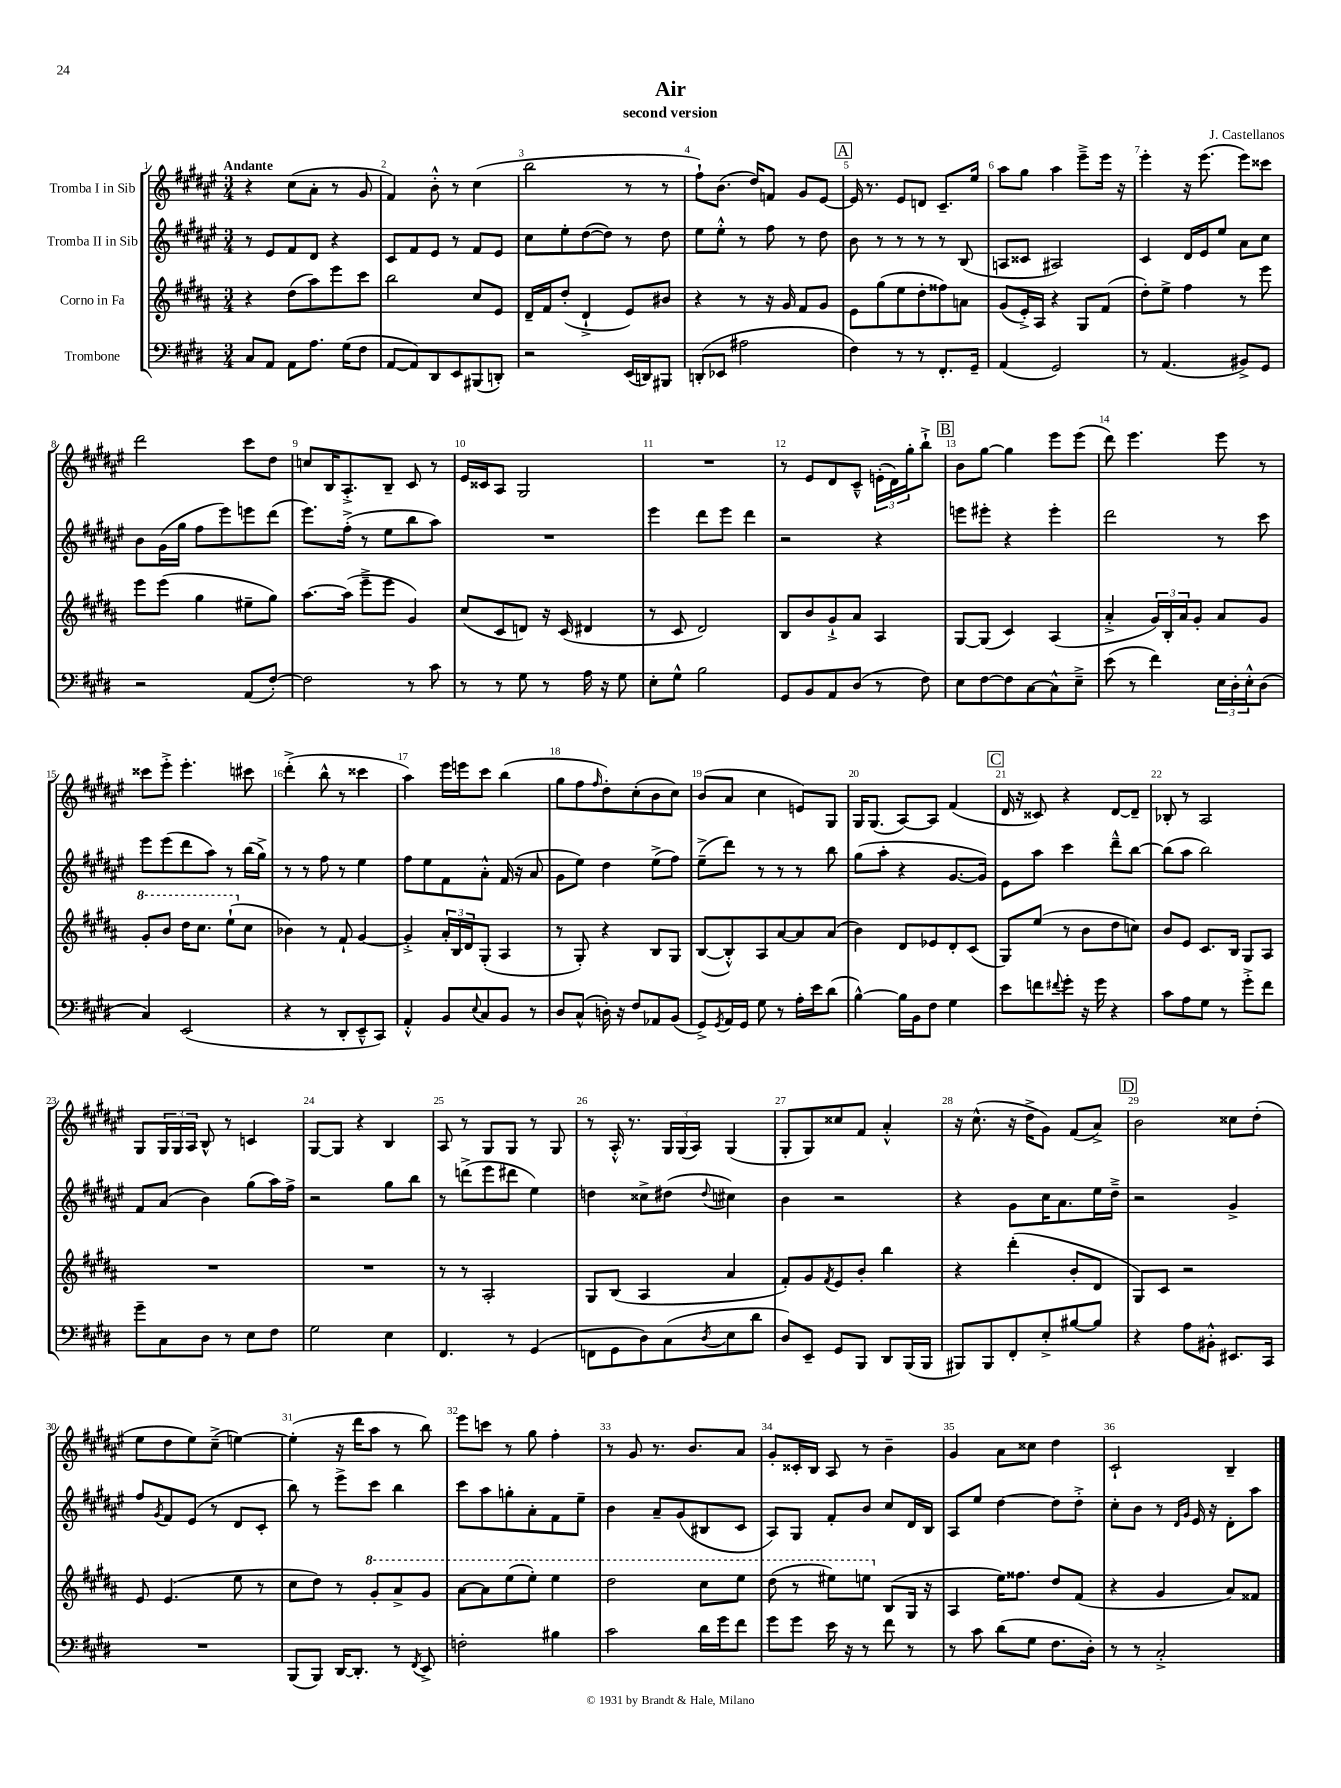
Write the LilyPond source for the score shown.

\header { title = "Air" composer = "J. Castellanos" subtitle = "second version" }
<<
\new StaffGroup <<
\new Staff = "s0" \with { instrumentName = "Tromba I in Sib" } {
    \clef treble \key fis \major \numericTimeSignature \time 3/4 \tempo "Andante"
    r4 cis''8( ais'8-. r8 gis'8 |
    fis'4) b'8-.-^ r8 cis''4( |
    b''2 r8 r8 |
    fis''8-!) b'8.( dis''16) f'8 gis'8 eis'8~ |
    \mark \markup { \box "A" } eis'16 r8. eis'8 d'8 cis'8.-- eis''16 |
    ais''8 gis''8 ais''4 eis'''8---> eis'''16 r16 |
    eis'''4-. r16 eis'''8.( eis'''8) cisis'''8 |
    dis'''2 cis'''8 dis''8 |
    c''8 b16 ais8.-.-> b8-- cis'8 r8 |
    eis'16 cisis'16 ais8 gis2 |
    R2. |
    r8 eis'8 dis'8 cis'8---^ \tuplet 3/2 { e'16-.( dis'16) gis''16-. } b''8-!-> |
    \mark \markup { \box "B" } b'8 gis''8~ gis''4 eis'''8 eis'''8( |
    dis'''8) eis'''4. eis'''8 r8 |
    cisis'''8 eis'''8-.-> eis'''4.-. cis'''8 |
    dis'''4-.->( b''8-^ r8 cisis'''4 |
    ais''4) eis'''16 e'''16 cis'''8 b''4( |
    gis''8 fis''8 \grace { fis''16 } dis''8-.) cis''8-.( b'8 cis''8) |
    b'8( ais'8 cis''4 e'8) gis8 |
    gis16 gis8.( ais8~) ais8 fis'4( |
    \mark \markup { \box "C" } dis'16 r16 cisis'8) r4 dis'8~ dis'8-- |
    bes8-. r8 ais2 |
    gis8 \tuplet 3/2 { gis16 gis16 ais16 } b8-^ r8 c'4 |
    gis8~ gis8 r4 b4 |
    ais8 r8 gis8 gis8 r8 gis8 |
    r8 ais16-.-^ r8. \tuplet 3/2 { gis16 gis16( ais16) } gis4( |
    gis8-. gis8) cisis''8 fis'8 ais'4-.-^ |
    r16 cis''8.-^( r16 dis''16-> gis'8) fis'8( ais'8->) |
    \mark \markup { \box "D" } b'2 cisis''8 dis''8-.( |
    eis''8 dis''8 eis''8) cis''8--->( e''4~) |
    e''4-.( r16 dis'''16 ais''8 r8 b''8) |
    eis'''8 c'''8 r8 gis''8 fis''4-. |
    r8 gis'8 r8. b'8. ais'8 |
    gis'8-. cisis'16-. b16 ais8 r8 b'4-- |
    gis'4 ais'8 cisis''8 dis''4 |
    cis'2-! b4-- \bar "|." |
}
\new Staff = "s1" \with { instrumentName = "Tromba II in Sib" } {
    \clef treble \key fis \major \numericTimeSignature \time 3/4
    r8 eis'8 fis'8 dis'8 r4 |
    cis'8 fis'8 eis'8 r8 fis'8 eis'8 |
    cis''8 eis''8-. dis''8~( dis''8) r8 dis''8 |
    eis''8 eis''8-.-^ r8 fis''8 r8 dis''8 |
    \mark \markup { \box "A" } b'8 r8 r8 r8 r8 b8( |
    a8 cisis'8 ais2) |
    cis'4 dis'16 eis'16 eis''8 ais'8 cis''8 |
    b'8 gis'16( gis''16 fis''8 eis'''8) e'''8 dis'''8( |
    eis'''8.) fis''16-.->( r8 eis''8 b''8 ais''8) |
    R2. |
    eis'''4 dis'''8 eis'''8 dis'''4 |
    r2 r4 |
    \mark \markup { \box "B" } e'''8 eis'''8-. r4 eis'''4-. |
    dis'''2 r8 cis'''8 |
    eis'''8 eis'''8( dis'''8 ais''8) r8 b''16( gis''16->) |
    r8 r8 fis''8 r8 eis''4 |
    fis''8 eis''8 fis'8 ais'8-.-^ fis'16( r16 ais'8 |
    gis'8 eis''8) dis''4 eis''8->( fis''8) |
    eis''8--->( dis'''8) r8 r8 r8 b''8 |
    gis''8( ais''8-. r4 gis'8.~ gis'16) |
    \mark \markup { \box "C" } eis'8 ais''8 cis'''4 dis'''8---^ b''8~ |
    b''8( ais''8 b''2) |
    fis'8 ais'8( b'4) gis''8( ais''16) fis''16-> |
    r2 gis''8 b''8 |
    r8 d'''8->( eis'''8 dis'''8 eis''4) |
    d''4 cisis''8-> dis''8( \appoggiatura { dis''8 } cis''4) |
    b'4 r2 |
    r4 gis'8 cis''16 ais'8. eis''16 dis''16---> |
    \mark \markup { \box "D" } r2 gis'4-> |
    fis''8 \acciaccatura { gis'8 } fis'8 eis'8( r8 dis'8 cis'8-. |
    b''8) r8 eis'''8-> cis'''8 b''4 |
    cis'''8 ais''8 g''8-. ais'8-. fis'8 eis''8-- |
    b'4 ais'8-- gis'8( bis8 cis'8 |
    ais8) gis8 fis'8-. b'8 cis''8 dis'16 b16 |
    ais8 eis''8 dis''4~ dis''8 dis''8-.-> |
    cis''8-. b'8 r8 \grace { dis'16 gis'16 } eis'16 r16 dis'8-. ais''8 \bar "|." |
}
\new Staff = "s2" \with { instrumentName = "Corno in Fa" } {
    \clef treble \key b \major \numericTimeSignature \time 3/4
    r4 dis''8( ais''8) e'''8 cis'''8 |
    b''2 cis''8 e'8 |
    dis'16-- fis'16 dis''8-.( dis'4-!-> e'8) bis'8 |
    r4 r8 r16 gis'16 fis'8 gis'8 |
    \mark \markup { \box "A" } e'8 gis''8( e''8 dis''8-. fisis''8) a'8 |
    gis'8( e'16-.->) ais16 r4 gis8 fis'8( |
    dis''8-.) e''8-> fis''4 r8 e'''8 |
    e'''8 e'''8( gis''4 eis''8-- gis''8) |
    ais''8.~ ais''16( e'''8---> e'''8 gis'4) |
    cis''8( cis'8 d'8) r16 cis'16( dis'4 |
    r8 cis'8 dis'2) |
    b8 b'8 gis'8-!-> ais'8 ais4 |
    \mark \markup { \box "B" } gis8~ gis8( cis'4) ais4( |
    ais'4-.-> \tuplet 3/2 { gis'16) b16-. ais'16 } gis'8-. ais'8 gis'8 |
    \ottava #1 gis''8-. b''8 dis'''16 cis'''8. e'''8-!( \ottava #0 cis''8 |
    bes'4) r8 fis'8-! gis'4~ |
    gis'4-.-> \tuplet 3/2 { ais'16-. b16 dis'16 } gis8-.( ais4 |
    r8 gis8-.) r4 b8 gis8 |
    b8~( b8-.-^) ais8 ais'8~ ais'8 ais'8( |
    b'4) dis'8 ees'8 dis'8-. cis'8( |
    \mark \markup { \box "C" } gis8) e''8( r8 b'8 dis''8 c''8) |
    b'8 e'8 cis'8. b16 gis8 ais8 |
    R2. |
    R2. |
    r8 r8 ais2-. |
    gis8 b8( ais4 ais'4 |
    fis'8-.) gis'8 \acciaccatura { fis'8 } e'8 b'8-. b''4 |
    r4 dis'''4-.( b'8-. dis'8 |
    \mark \markup { \box "D" } gis8) cis'8 r2 |
    e'8 e'4.( e''8 r8 |
    cis''8 dis''8) r8 \ottava #1 gis''8-. ais''8-> gis''8 |
    ais''8~ ais''8 e'''8( e'''8-.) e'''4 |
    dis'''2 cis'''8 e'''8 |
    dis'''8( r8 eis'''8) e'''8 \ottava #0 b8( gis16 r16 |
    ais4 e''16) fisis''8. dis''8 fis'8( |
    r4 gis'4 ais'8) fisis'8 \bar "|." |
}
\new Staff = "s3" \with { instrumentName = "Trombone" } {
    \clef bass \key e \major \numericTimeSignature \time 3/4
    cis8 a,8 a,8 a8. gis16( fis8 |
    a,8~ a,8) dis,8 e,8 bis,,8( d,8-.) |
    r2 e,16( d,16) bis,,8 |
    d,8-.( ees,8 ais2 |
    \mark \markup { \box "A" } fis4) r8 r8 fis,8.-. gis,16-- |
    a,4( gis,2) |
    r8 a,4.( bis,8->) gis,8 |
    r2 a,8( fis8~-.) |
    fis2 r8 cis'8 |
    r8 r8 gis8 r8 a16 r16 gis8 |
    e8-. gis8-^ b2 |
    gis,8 b,8 a,8 dis8( r8 fis8) |
    \mark \markup { \box "B" } e8 fis8~ fis8 cis8~ cis8-^ e8---> |
    e'8( r8 fis'4) \tuplet 3/2 { e16 dis16-. e16-.-^ } dis8( |
    cis4) e,2( |
    r4 r8 dis,8-. e,8---^ cis,8) |
    a,4-.-^ b,8 \appoggiatura { e8 } cis8 b,8 r8 |
    dis8 cis8-^( d16-.) r16 fis8 aes,8 b,8( |
    gis,8->) \acciaccatura { gis,8 } a,16 gis,16 gis8 r8 a16-. e'16 dis'8( |
    b4~-^) b16 b,16 fis8 gis4 |
    \mark \markup { \box "C" } e'8 f'8 \appoggiatura { fis'8 } gis'8-. r16 gis'16 r4 |
    cis'8 a8 gis8 r8 gis'8-.-> fis'8 |
    gis'8-- cis8 dis8 r8 e8 fis8 |
    gis2 e4 |
    fis,4. r8 gis,4( |
    f,8 gis,8 dis8) cis8( \acciaccatura { dis8 } e8 dis'8 |
    dis8) e,8-- gis,8 b,,8 dis,8 b,,16( b,,16 |
    bis,,8) bis,,8 fis,8-. e8-.-> bis8~ bis8 |
    \mark \markup { \box "D" } r4 a8 bis,8-.-^ eis,8. cis,16 |
    R2. |
    b,,8( b,,8) dis,16~ dis,8.-. r8 \acciaccatura { fis,8 } e,8-> |
    f2-. bis4 |
    cis'2 dis'16 gis'16 fis'8 |
    gis'8 gis'8 e'16 r16 r8 fis'8 r8 |
    r8 cis'8 dis'8( gis8 fis8. dis16-.) |
    r8 r8 cis2-.-> \bar "|." |
}
>>
>>
\layout { \context { \Score \override BarNumber.break-visibility = ##(#f #t #t) barNumberVisibility = #all-bar-numbers-visible } }
